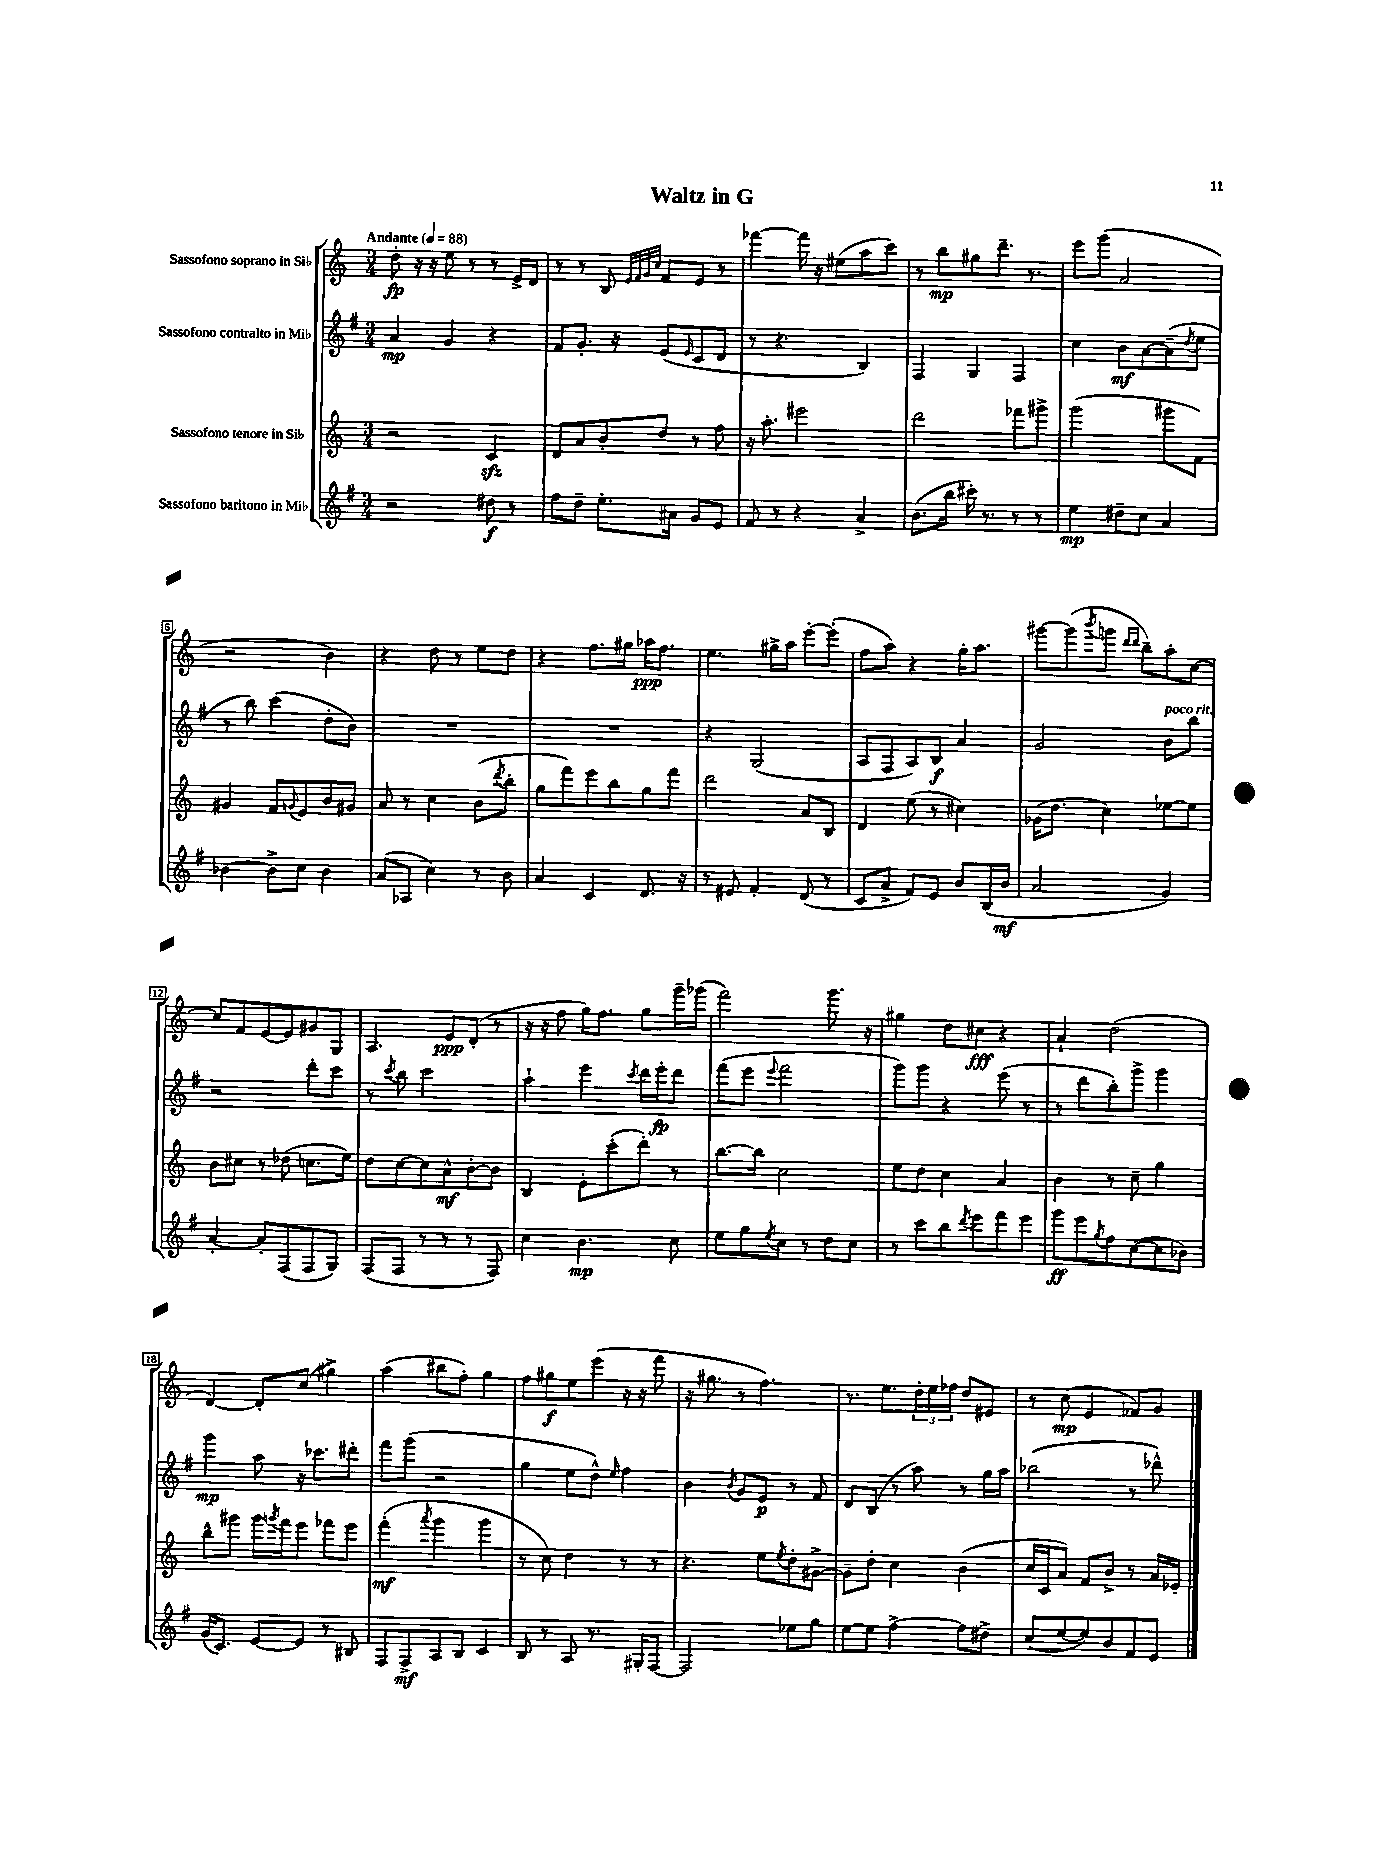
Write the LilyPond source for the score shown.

\header { title = "Waltz in G" }
<<
\new StaffGroup <<
\new Staff = "s0" \with { instrumentName = "Sassofono soprano in Sib" } {
    \clef treble \key c \major \numericTimeSignature \time 3/4 \tempo "Andante" 4 = 88
    d''8-.\fp r16 r16 e''8 r8 r8 e'16-> d'16 |
    r8 r8 b8 \grace { e'32 f'32 g'32 c''32 } f'8 e'8 r8 |
    fes'''4~ fes'''16 r16 eis''8( a''8 c'''8) |
    r8 b''8\mp gis''8 d'''8.-- r8. |
    e'''8 g'''8( a'2 |
    r2 b'4) |
    r4 d''8 r8 e''8 d''8 |
    r4 f''8. gis''16 aes''16\ppp f''8. |
    e''4. gis''16-> a''16 e'''8~-. e'''8-.( |
    f''8 a''8) r4 g''16-. a''8. |
    gis'''8~ gis'''8( \acciaccatura { b'''8 } g'''8 \grace { d'''16 d'''16 } b''8--) a''8-. c''8~ |
    c''8 f'8 e'8~ e'8 gis'8 g8 |
    a4. e'8\ppp d'8-.( r8 |
    r16 r16 f''8 g''16) f''8. g''8 g'''16-- ges'''16( |
    f'''2) g'''8. r16 |
    gis''4 d''8 cis''8\fff r4 |
    a'4-! d''2( |
    d'4~) d'8-. c''8( gis''4->) |
    a''4( bis''8 f''8-.) g''4 |
    f''8 gis''8\f e''8 e'''8( r16 r16 f'''8 |
    r16 gis''8. r8 f''4.) |
    r8. e''8. \tuplet 3/2 { d''16-. e''16 fes''16 } d''8 eis'8 |
    r8 c''8\mp( e'4 fes'8) g'8 \bar "|." |
}
\new Staff = "s1" \with { instrumentName = "Sassofono contralto in Mib" } {
    \clef treble \key g \major \numericTimeSignature \time 3/4
    a'4\mp g'4 r4 |
    fis'8 g'8.-. r16 e'8( \grace { e'16 } c'8 d'8 |
    r8 r4. b4) |
    fis4 g4 fis4 |
    c''4 b'8\mf a'8~ a'8--( \acciaccatura { d''8 } e''8 |
    r8 b''8) c'''4( d''8-. b'8) |
    R2. |
    R2. |
    r4 g2( |
    a8 fis8 a8) b8\f a'4 |
    g'2 b'8^\markup { \italic "poco rit." } b''8 |
    r2 d'''8-. c'''8 |
    r8 \acciaccatura { c'''8 } b''8 c'''2 |
    a''4-! e'''4 \acciaccatura { c'''8 } d'''16 e'''16-.\fp d'''8 |
    fis'''8( e'''8 \appoggiatura { e'''8 } fis'''2 |
    g'''8) g'''8 r4 e'''8( r8 |
    r8 d'''8 b''8-.) g'''8-> g'''4 |
    g'''4\mp a''8 r16 ces'''8. dis'''8-. |
    fis'''8 g'''8( r2 |
    g''4 e''8 d''8-^) \grace { e''16 } fis''4 |
    b'4 \acciaccatura { b'8 } g'8 e'8\p r8 fis'8 |
    d'8 b8( r8 a''8) r8 g''16 a''16 |
    bes''2( r8 des'''8-^) \bar "|." |
}
\new Staff = "s2" \with { instrumentName = "Sassofono tenore in Sib" } {
    \clef treble \key c \major \numericTimeSignature \time 3/4
    r2 c'4\sfz |
    d'8 a'8 b'8-. d''8 r8 f''8 |
    r16 a''8.-. eis'''2 |
    d'''2 fes'''8 gis'''8-> |
    g'''2( gis'''8 f'8) |
    gis'4 f'8 \appoggiatura { g'8 } e'8 b'8 gis'8 |
    a'8 r8 c''4 b'8( \acciaccatura { d'''8 } b''8-. |
    g''8 f'''8) e'''8 b''8 g''8 f'''8 |
    d'''2 a'8 b8 |
    d'4 e''8( r8 cis''4) |
    ges'16( d''8. c''4) ees''8~ ees''8 |
    b'8 cis''8 r8 des''8( c''8. e''16) |
    d''8 c''8~ c''8 a'8-^\mf b'8~-. b'8 |
    b4 e'8-. c'''8-.( d'''8-.) r8 |
    b''8.~ b''16 c''2 |
    e''8 d''8 c''4 a'4 |
    b'4 r8 c''8-- g''4 |
    b''8-^ gis'''8 gis'''16 \acciaccatura { g'''8 } f'''16 e'''8 fes'''8 e'''8 |
    f'''4-.\mf( \acciaccatura { a'''8 } g'''4 g'''4 |
    r8 c''8) d''4 r8 r8 |
    r4. e''8 \acciaccatura { e''8 } d''8-. gis'8~-> |
    gis'8-- d''8-. c''4 b'4( |
    c''16 c'16 a'8) f'8 b'8-> r8 a'16 ees'16-. \bar "|." |
}
\new Staff = "s3" \with { instrumentName = "Sassofono baritono in Mib" } {
    \clef treble \key g \major \numericTimeSignature \time 3/4
    r2 dis''8\f r8 |
    fis''8 d''8-- e''8.-. ais'16 g'8 e'8 |
    fis'8 r8 r4 a'4-> |
    b'8.( b''16 cis'''16-.) r8. r8 r8 |
    e''4\mp dis''8-- c''8 a'4 |
    bes'4~ bes'8-> c''8 bes'4 |
    a'8( aes8 c''4) r8 b'8 |
    a'4 c'4 d'8. r16 |
    r8 eis'8 fis'4-. d'8( r8 |
    c'8 a'8-> fis'8) e'8 b'8 b16( b'16\mf |
    a'2 g'4) |
    a'4~-. a'8-. fis8( fis8 g8) |
    fis8( fis8 r8 r8 r8 fis8) |
    c''4 b'4.\mp c''8 |
    e''8 g''8 \acciaccatura { e''8 } c''8 r8 d''8 c''8 |
    r8 c'''8 b''8 \acciaccatura { d'''8 } e'''8 fis'''8 e'''8 |
    g'''8\ff e'''8 \acciaccatura { g''8 } fis''8 c''8~( c''8 bes'8) |
    g'16( c'8.) e'8~ e'8 r8 bis8 |
    fis8 fis8->\mf a8 b8 c'4 |
    b8 r8 a8 r8. gis16-. fis8~ |
    fis2 ees''8 g''8 |
    e''8~ e''8 fis''4~-> fis''8 dis''8-> |
    c''8( e''8~ e''8) b'8 fis'8 e'8 \bar "|." |
}
>>
>>
\layout { \context { \Score \override BarNumber.stencil = #(make-stencil-boxer 0.1 0.3 ly:text-interface::print) } }
